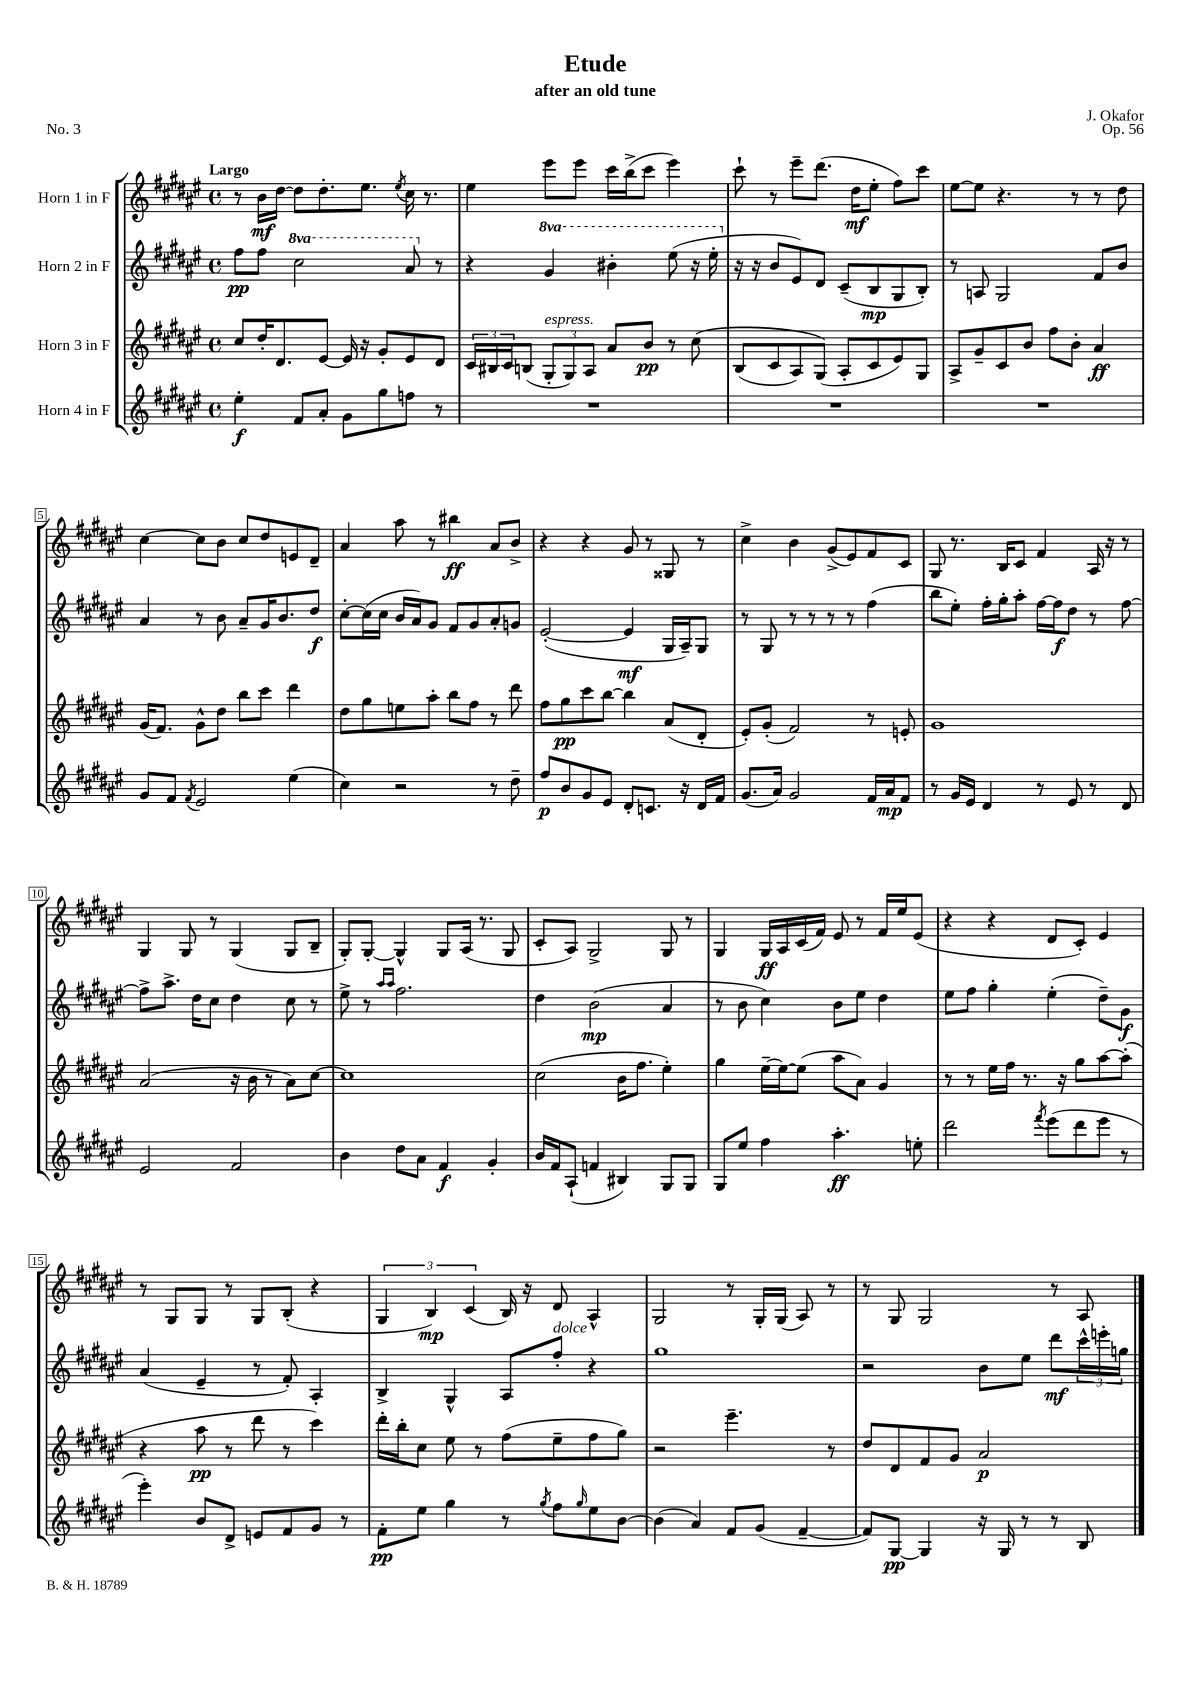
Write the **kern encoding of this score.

**kern	**kern	**kern	**kern
*staff4	*staff3	*staff2	*staff1
*clefG2	*clefG2	*clefG2	*clefG2
*k[f#c#g#d#a#e#]	*k[f#c#g#d#a#e#]	*k[f#c#g#d#a#e#]	*k[f#c#g#d#a#e#]
*M4/4	*M4/4	*M4/4	*M4/4
*met(c)	*met(c)	*met(c)	*met(c)
4ee#'\	8cc#/L	8ff#\L	8r
.	16dd#'/K	8ff#\J	16b\LL
.	8.d#/	.	[16dd#\JJ
8f#/L	.	2ccc#\	8dd#\]L
8a#'/J	[8e#/J	.	8.dd#'\
8g#\L	16e#/]	.	.
.	16r	.	8.ee#\J
8gg#\	8g#'/L	.	.
.	.	.	8qee#/
8ff\J	8e#/	8aa#/	16cc#\
.	.	.	8.r
8r	8d#/J	8r	.
=	=	=	=
1r	24c#/LL	4r	4ee#\
.	24B#/	.	.
.	24c#/J	.	.
.	(8B/J	.	.
.	12G#'/L	4gg#/	8eee#\L
.	12G#/)	.	.
.	.	.	8eee#\J
.	12A#/J	.	.
.	8a#/L	4bb#'\	16ccc#\LL
.	.	.	(16bb^\J
.	8b/J	.	8ccc#\J
.	8r	(8eee#\	4eee#\)
.	&(8cc#\	16r	.
.	.	16eee#'\	.
=	=	=	=
1r	(8B/L	16r	8ccc#`\
.	.	16r	.
.	8c#/	8b/L	8r
.	8A#/)	8e#/)	8eee#~\L
.	(8G#/J&)	8d#/J	(8.ddd#\J
.	8A#'/L	(8c#~/L	.
.	.	.	16dd#\LK
.	8c#/	8B/	8ee#'\J
.	8e#/)	8G#/	8ff#\L)
.	8G#/J	8B'/J)	8ccc#\J
=	=	=	=
1r	8A#^/L	8r	[8ee#\L
.	8g#~/	8A/	8ee#\]J
.	8c#/	2G#/	4.r
.	8b/J	.	.
.	8ff#\L	.	.
.	8b'\J	.	8r
.	4a#/	8f#/L	8r
.	.	8b/J	8dd#\
=	=	=	=
8g#/L	(16g#/LK	4a#/	[4cc#\
.	8.f#/J)	.	.
8f#/J	.	.	.
8qf#/	.	.	.
2e#/	8g#^^\L	8r	8cc#\]L
.	8dd#\J	8b\	8b\J
.	8bb\L	8a#~/L	8cc#/L
.	8ccc#\J	16g#/K	8dd#/
.	.	8.b/	.
(4ee#\	4ddd#\	.	8e/
.	.	8dd#/J	8d#~/J
=	=	=	=
4cc#\)	8dd#\L	[8cc#'\L	4a#/
.	8gg#\	(16cc#\]L	.
.	.	16cc#\JJ	.
2r	8ee\	16b/LL	8aa#\
.	.	16a#/J)	.
.	8aa#'\J	8g#/J	8r
.	8bb\L	8f#/L	4bb#\
.	8ff#\J	8g#/	.
8r	8r	8a#'/	8a#/L
8dd#~\	8ddd#\	8g/J	8b^/J
=	=	=	=
8ff#/L	8ff#\L	([2e#'/	4r
8b/	8gg#\	.	.
8g#/	8ccc#\	.	4r
8e#/J	[8bb\J	.	.
8d#'/L	4bb\]	4e#/]	8g#/
8.c/J	.	.	8r
.	(8a#/L	16G#/LL	8G##/
16r	.	16A#~/J)	.
16d#/LL	8d#'/J	8G#/J	8r
16f#/JJ	.	.	.
=	=	=	=
(8.g#/L	8e#'/L)	8r	4cc#^\
.	(8g#'/J	8G#/	.
16a#/Jk)	.	.	.
2g#/	2f#/)	8r	4b\
.	.	8r	.
.	.	8r	(8g#^/L
.	.	8r	8e#/)
16f#/LL	8r	(4ff#\	8f#/
16a#/J	.	.	.
8f#/J	8e'/	.	8c#/J
=	=	=	=
8r	1g#	8bb\L	8G#/
16g#/LL	.	8ee#'\J)	8.r
16e#/JJ	.	.	.
4d#/	.	16ff#'\LL	.
.	.	16gg#'\J	16B/LK
.	.	8aa#'\J	8c#/J
8r	.	[16ff#\LL	4f#/
.	.	16ff#\]J	.
8e#/	.	8dd#\J	.
8r	.	8r	16A#/
.	.	.	16r
8d#/	.	[8ff#\	8r
=	=	=	=
2e#/	(2a#/	8ff#^\]L	4G#/
.	.	8.aa#^\J	.
.	.	.	8G#/
.	.	16dd#\LK	.
.	.	8cc#\J	8r
2f#/	16r	4dd#\	(4G#/
.	16b\	.	.
.	8r	.	.
.	8a#\L)	8cc#\	8G#/L
.	[8cc#\J	8r	8B~/J
=	=	=	=
4b\	1cc#]	8ee#^\	8G#'/L)
.	.	8r	[8G#'/J
.	.	16qqaa#/LL	.
.	.	16qqaa#/JJ	.
8dd#\L	.	2.ff#\	4G#^^/]
8a#\J	.	.	.
4f#/	.	.	8G#/L
.	.	.	(16A#/Jk
.	.	.	8.r
4g#'/	.	.	.
.	.	.	8G#/
=	=	=	=
16b/LL	(2cc#\	4dd#\	8c#'/L
16f#/J	.	.	.
(8A#`/J	.	.	8A#/J)
4f/	.	(2b\	2G#^/
4B#/)	16b\LK	.	.
.	8.ff#\J	.	.
8G#/L	4ee#'\)	4a#/	8G#/
8G#/J	.	.	8r
=	=	=	=
8G#/L	4gg#\	8r	4G#/
8ee#/J	.	8b\	.
4ff#\	[16ee#~\LL	4cc#\)	16G#/LL
.	16ee#\_J	.	16A#/
.	(8ee#\]J	.	(16c#/
.	.	.	16f#/JJ)
4.aa#'\	8aa#\L	8b\L	8e#/
.	8a#\J)	8ee#\J	8r
.	4g#/	4dd#\	16f#/LL
.	.	.	16ee#/J
8ee'\	.	.	(8e#/J
=	=	=	=
2ddd#\	8r	8ee#\L	4r
.	8r	8ff#\J	.
.	16ee#\LL	4gg#'\	4r
.	16ff#\JJ	.	.
.	8.r	.	.
8qfff#/	.	.	.
(8eee#\L	.	(4ee#'\	8d#/L
.	16r	.	.
8ddd#\	8gg#\L	.	8c#'/J)
8eee#\J	[8aa#\	8dd#~\L)	4e#/
8r	(8aa#'\]J	8g#\J	.
=	=	=	=
4eee#'\)	4r	(4a#/	8r
.	.	.	8G#/L
8b/L	8aa#\	4e#~/	8G#/J
8d#^/J	8r	.	8r
8e/L	8ddd#\	8r	8G#/L
8f#/	8r	8f#'/)	(8B'/J
8g#/J	4ccc#\)	4A#'/	4r
8r	.	.	.
=	=	=	=
8f#'\L	16ddd#'\LL	4B^/	6G#/
.	16bb'\J	.	.
8ee#\J	8cc#\J	.	.
.	.	.	6B/)
4gg#\	8ee#\	4G#^^/	.
.	.	.	(6c#/
.	8r	.	.
8r	(8ff#\L	8A#/L	16B/)
.	.	.	16r
8qgg#/	.	.	.
8ff#\L	8ee#~\	8ff#'/J	8d#/
16qqgg#/	.	.	.
8ee#\	8ff#\	4r	4A#^^/
[8b\J	8gg#\J)	.	.
=	=	=	=
(4b\]	2r	1gg#	2G#/
4a#/)	.	.	.
8f#/L	4.eee#~\	.	8r
(8g#/J	.	.	16G#'/LL
.	.	.	(16G#/JJ
[4f#~/	.	.	8A#/)
.	8r	.	8r
=	=	=	=
8f#/]L)	8dd#/L	2r	8r
[8G#/J	8d#/	.	8G#/
4G#/]	8f#/	.	2G#/
.	8g#/J	.	.
16r	2a#/	8b\L	.
16G#/	.	.	.
8r	.	8ee#\J	.
8r	.	8ddd#\L	8r
8B/	.	24ccc#^^\L	8A#/
.	.	24eee'\	.
.	.	24gg\JJ	.
==	==	==	==
*-	*-	*-	*-
